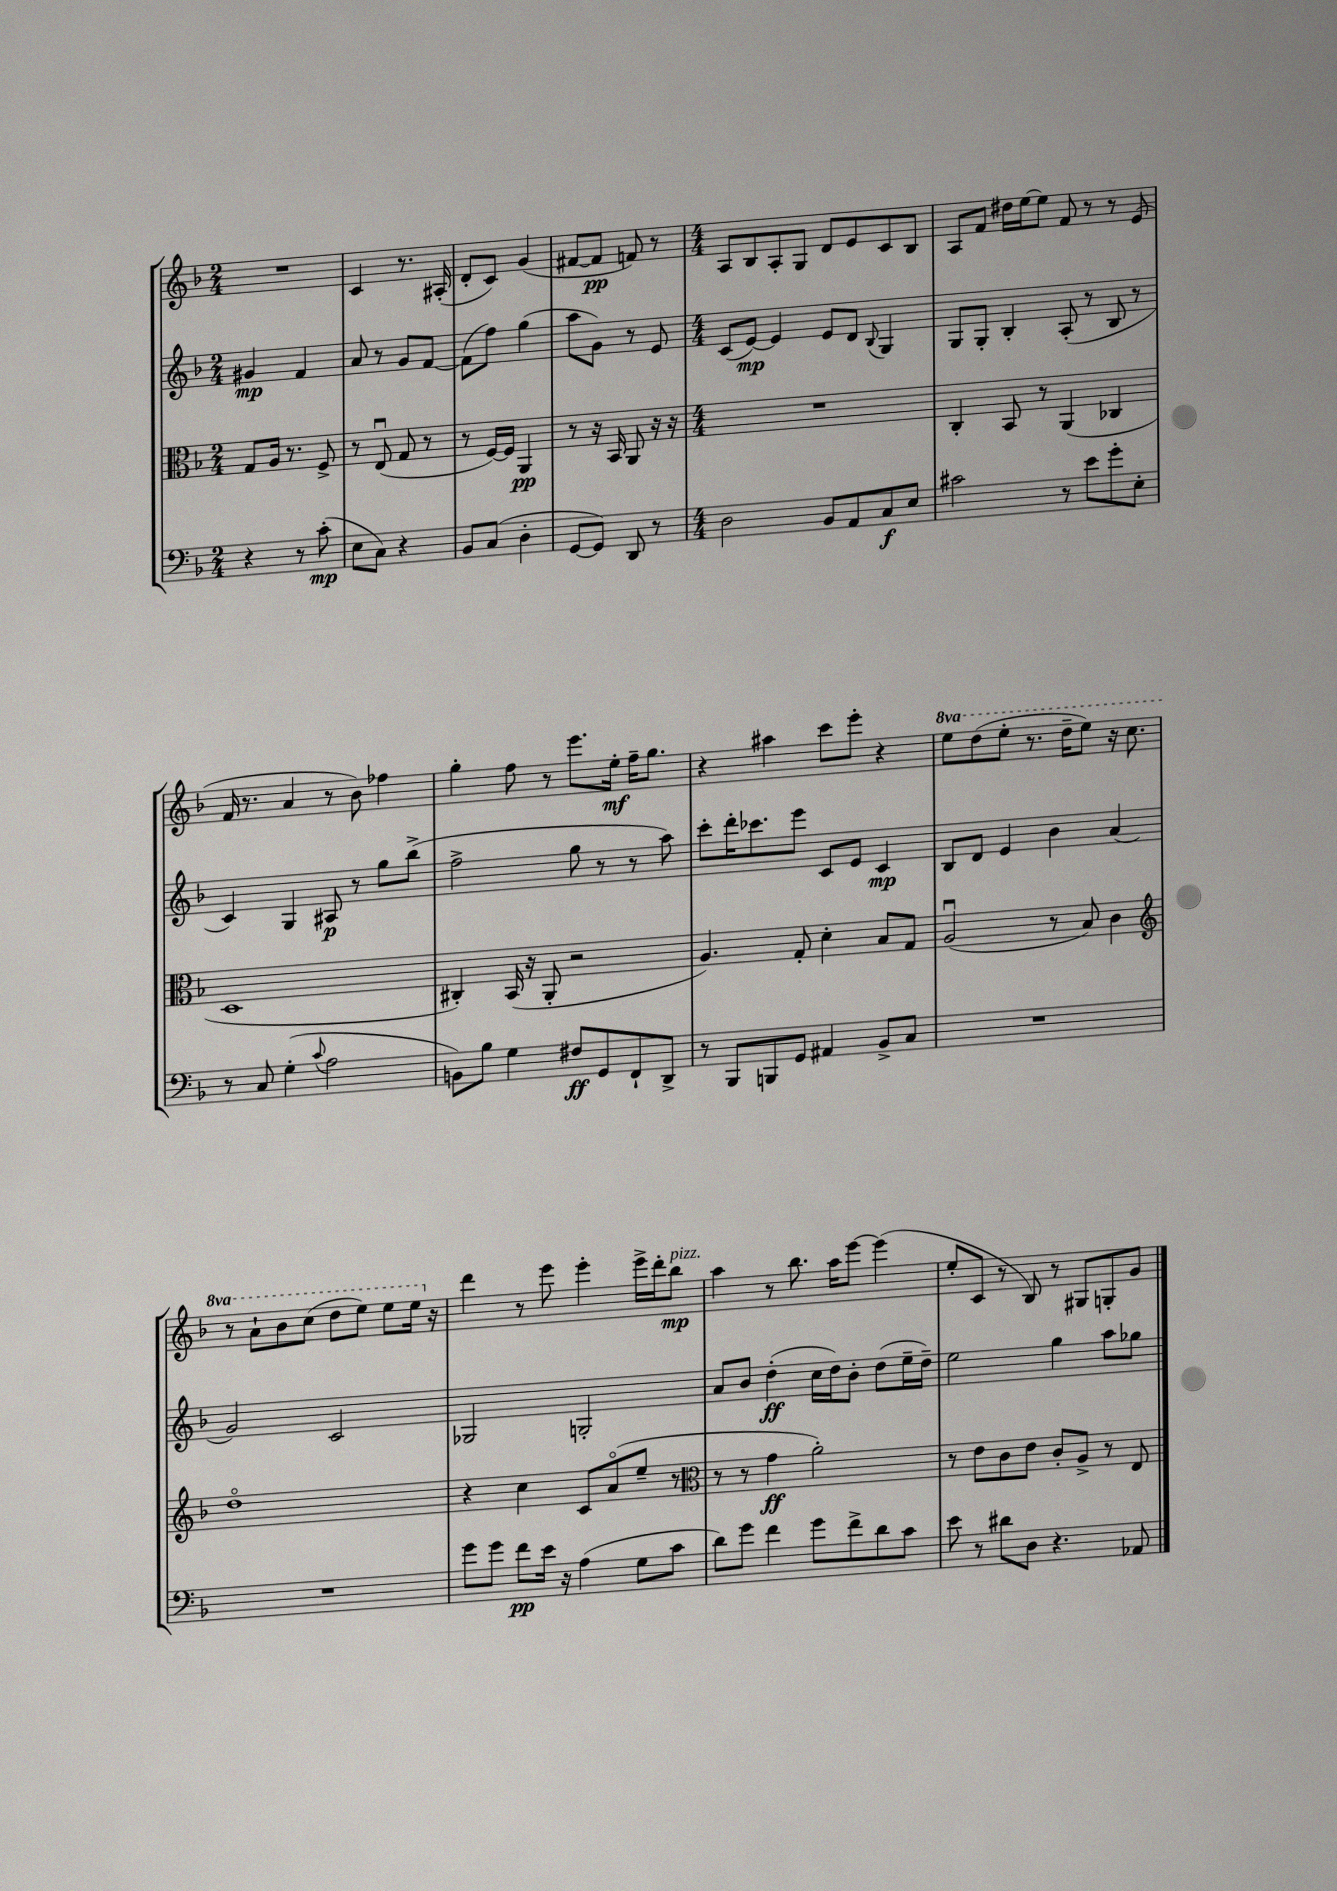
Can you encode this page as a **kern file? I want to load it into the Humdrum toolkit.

**kern	**kern	**kern	**kern
*staff4	*staff3	*staff2	*staff1
*clefF4	*clefC3	*clefG2	*clefG2
*k[b-]	*k[b-]	*k[b-]	*k[b-]
*M2/4	*M2/4	*M2/4	*M2/4
4r	8G	4g#	2r
.	16A	.	.
.	8.r	.	.
8r	.	4f	.
(8c'	8F^	.	.
=	=	=	=
8E	8r	8a	4c
8C)	(8Eu	8r	.
4r	8G	8g	8.r
.	8r	[8f	.
.	.	.	(16A#'
=	=	=	=
8BB-	8r	(8f]	8d'
(8C	[16F)	8ff)	8c)
.	16F]	.	.
4D'	4AA	(4gg	(4g
=	=	=	=
[8GG	8r	8aa	[8f#
8GG])	16r	8g)	8f#]
.	16BB-	.	.
8DD	8AA	8r	8f)
8r	16r	8e	8r
.	16r	.	.
=	=	=	=
*M4/4	*M4/4	*M4/4	*M4/4
2D	1r	(8c	8A
.	.	[8e)	8B-
.	.	4e]	8A'
.	.	.	8G
8BB-	.	8e	8d
8AA	.	8d	8e
.	.	8qqB-	.
8C	.	4G	8c
8E	.	.	8B-
=	=	=	=
2c#	4C'	8G	8A
.	.	8G'	8f
.	8BB-	4B-'	16dd#
.	.	.	[16ee
.	8r	.	8ee]
8r	(4AA	(8A'	8f
8e	.	8r	8r
8g'	4C-	8B-	8r
8E'	.	8r	(8e
=	=	=	=
8r	1D	4c)	16f
.	.	.	8.r
8C	.	.	.
(4G'	.	4G	4a
8qqc	.	.	.
2A	.	8A#	8r
.	.	8r	8b-)
.	.	8gg	4ff-
.	.	(8bb-^	.
=	=	=	=
8BB)	4C#')	2ff^	4gg'
8B-	.	.	.
4G	(16BB-	.	8ff
.	16r	.	.
.	8AA'	.	8r
8F#	2r	8gg	8.eee
8GG	.	8r	.
.	.	.	16ee'
8FF`	.	8r	16ff~
.	.	.	8.gg
8DD^	.	8aa)	.
=	=	=	=
8r	4.A)	8ccc'	4r
8BBB-	.	16ddd'	.
.	.	8.ccc-	.
8BBB	.	.	4aa#
8GG	8G'	8eee	.
4AA#	4d'	8c	8ccc
.	.	8e	8eee'
8BB-^	8B-	4c	4r
8C	8G	.	.
=	=	=	=
1r	(2Au	8B-	8eee
.	.	8d	(8ddd
.	.	4e	8eee'
.	.	.	8.r
.	8r	4b-	.
.	.	.	16ddd~
.	8B-)	.	8eee)
.	4c	(4a	16r
.	.	.	8.ccc
=	=	=	=
*	*clefG2	*	*
1r	1ddo	2g)	8r
.	.	.	8aa`
.	.	.	8bb-
.	.	.	(8ccc
.	.	2c	8ddd
.	.	.	8eee)
.	.	.	8eee
.	.	.	16eee
.	.	.	16r
=	=	=	=
8g	4r	2G-	4ddd
8g	.	.	.
8f	4cc	.	8r
16e	.	.	8eee
16r	.	.	.
(4A	8c	2G'	4eee'
.	(8ao	.	.
8G	8ee~	.	16eee^
.	.	.	16ddd'
8c	8r	.	8bb-
=	=	=	=
*	*clefC3	*	*
8d)	8r	8a	4aa
8g	8r	8b-	.
4f	4g	(4dd'	8r
.	.	.	8.bb-
8g	2a')	16cc	.
.	.	16dd)	16aa
8f^	.	8b-'	[8eee
8d	.	(8dd	(4eee]
8c	.	16ee~	.
.	.	16dd~)	.
=	=	=	=
8e	8r	2ee	8ee'
8r	8e	.	8c
8d#	8c	.	8r
8D	8e	.	8B-)
4.r	8c'	4gg	8r
.	8A^	.	8G#
.	8r	8aa	8G'
8AA-	8E	8gg-	8g
==	==	==	==
*-	*-	*-	*-
